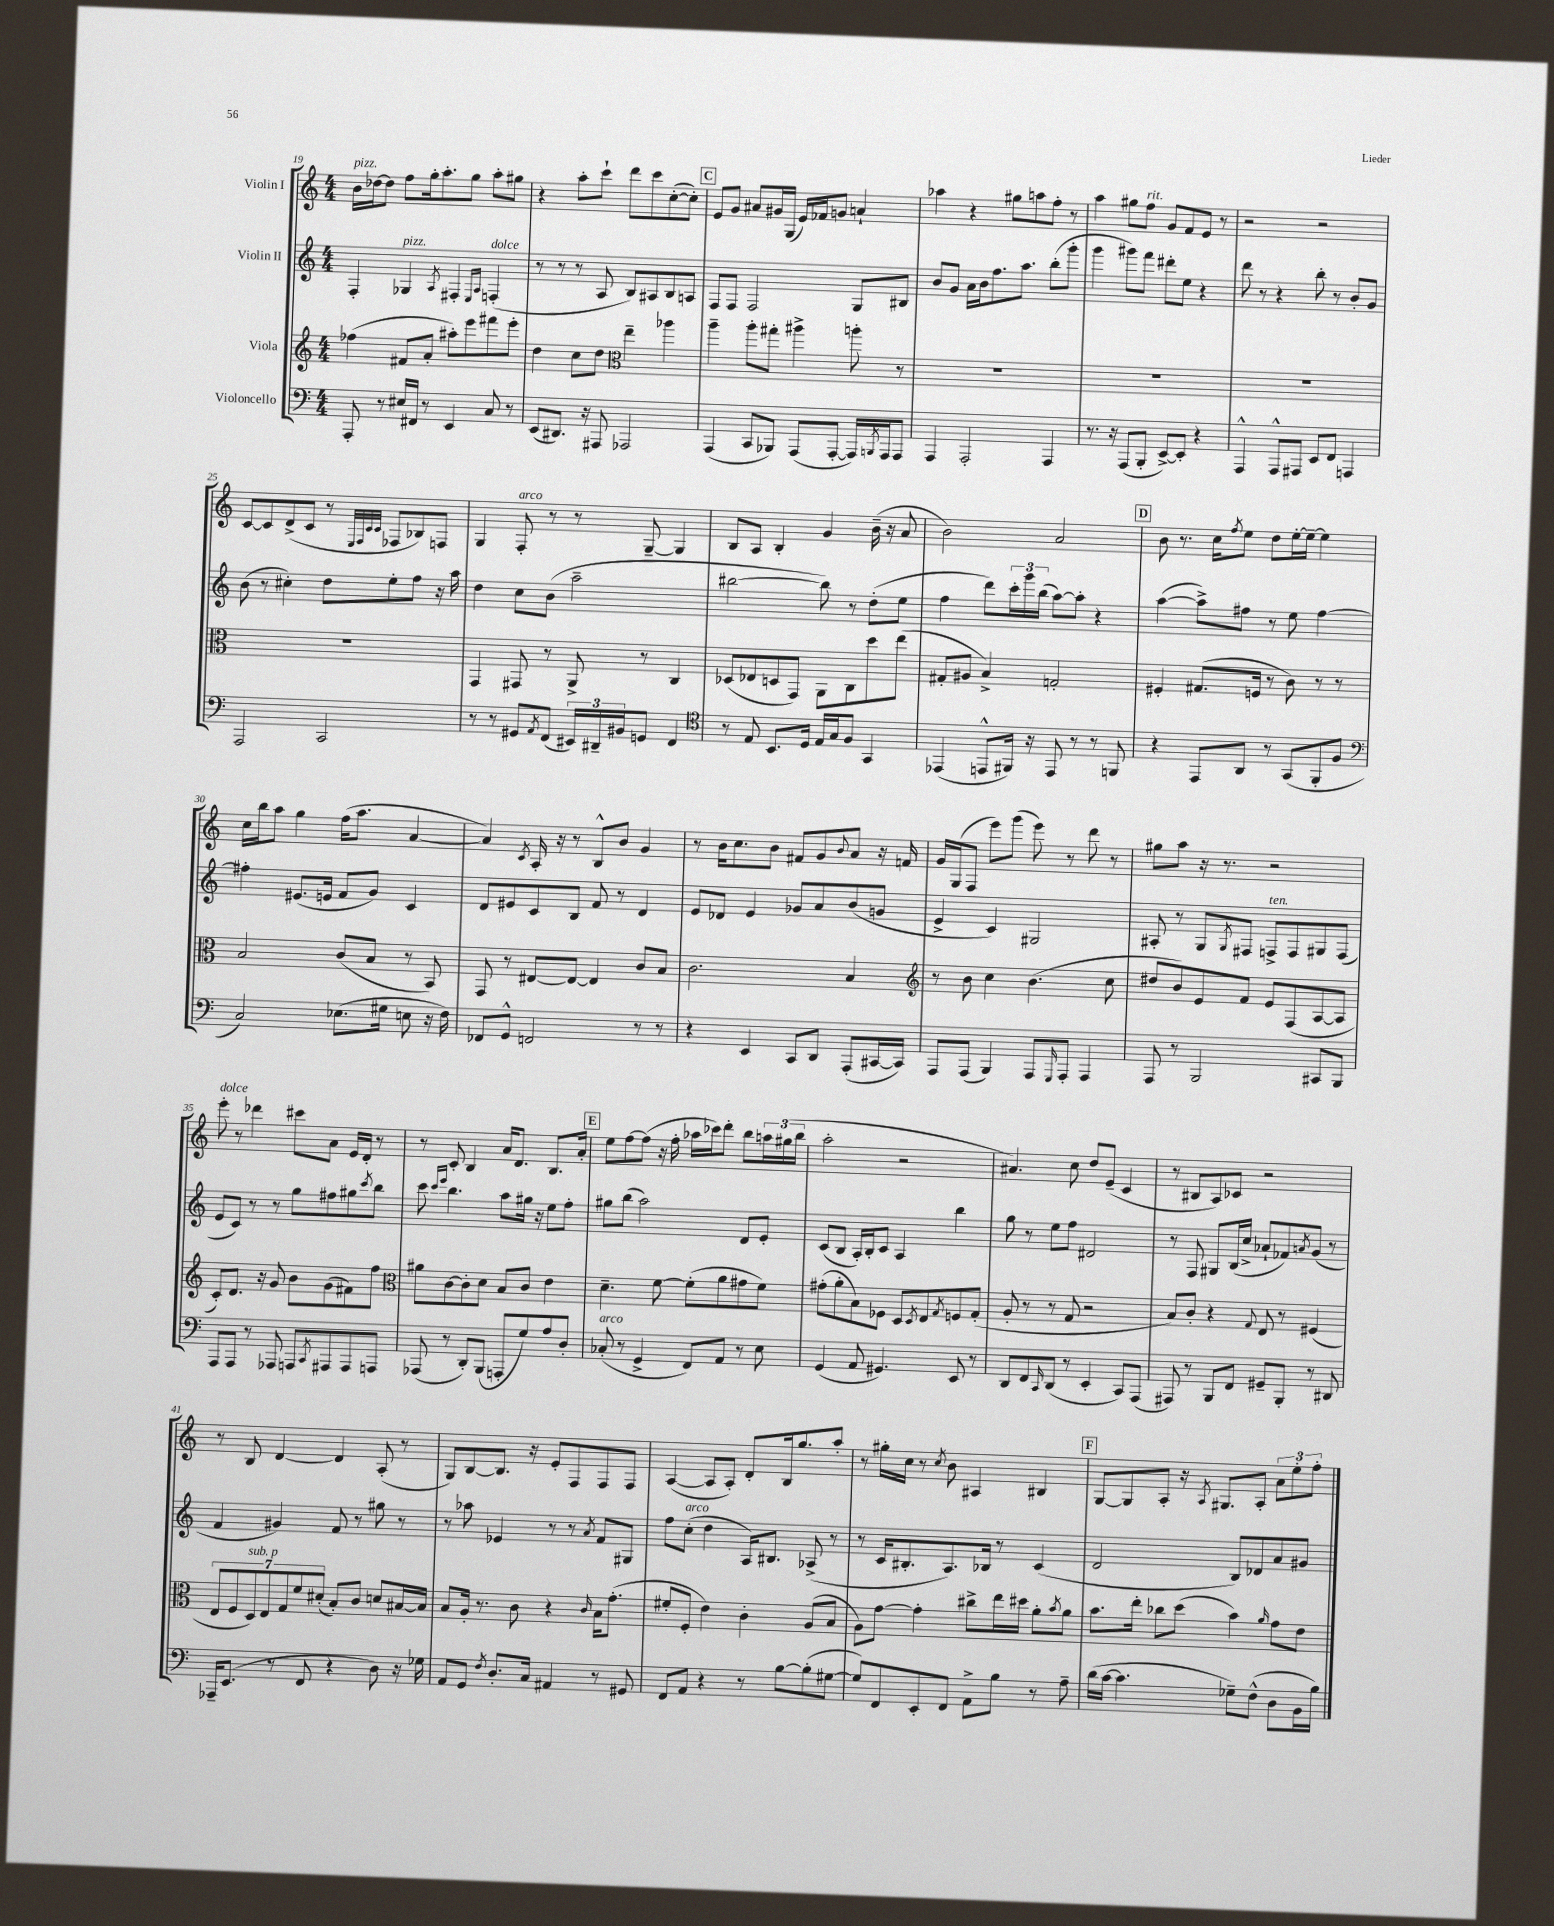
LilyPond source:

<<
\new StaffGroup <<
\new Staff = "s0" \with { instrumentName = "Violin I" } {
    \clef treble \key c \major \numericTimeSignature \time 4/4
    b'16^\markup { \italic "pizz." } des''16~ des''8 f''8 g''16-. a''8.-. g''8 a''8-. gis''8 |
    r4 a''8-. c'''8-! d'''8 c'''8 c''8~-.( c''8-.) |
    \mark \markup { \box "C" } e'8 g'8 ais'8 gis'16 g16( e'16) fes'16 g'8 a'4-! |
    aes''4 r4 gis''8 a''8 f''8-. r8 |
    a''4 gis''8 f''8^\markup { \italic "rit." } g'8 f'8 e'8 r8 |
    r2 r2 |
    c'8~ c'8 d'8->( c'8 r8 \grace { e32 f32 c'32 c'32 } fes8 bes8) f8 |
    g4 f8-.^\markup { \italic "arco" } r8 r8 g8~-- g4 |
    b8 a8 b4-. g'4 b'16--( r16 a'8 |
    b'2) a'2 |
    \mark \markup { \box "D" } b'8 r8. c''16 \acciaccatura { f''8 } e''8 d''8 e''16~-. e''16~-- e''4 |
    c''16 b''16 a''8 g''4 f''16( a''8. a'4~ |
    a'4) \acciaccatura { c'8 } a16-. r16 r8 b8-^ b'8 g'4 |
    r8 b'16 c''8. b'8 fis'8 g'8 \appoggiatura { b'8 } a'8 r16 f'16 |
    g'16 g16( f8 e'''8) g'''8( e'''8) r8 d'''8 r8 |
    gis''8 a''8 r16 r8. r2 |
    e'''8-.^\markup { \italic "dolce" } r8 des'''4 cis'''8 a'8 e'16 d'16-. r8 |
    r8 c'8-. b4 a'16 d'8. b8. a'16-. |
    \mark \markup { \box "E" } e''8 f''8~ f''8( r16 f''16-. aes''16 ces'''16) d'''8-. b''8 \tuplet 3/2 { a''16 gis''16( b''16 } |
    a''2-. r2 |
    ais'4.) c''8 d''8 e'8--( c'4 |
    r8 bis8 a8) ces'8 r2 |
    r8 b8 d'4~ d'4 a8-.( r8 |
    g8) b8~ b8. r16 e'8-. f8 f8 f8 |
    a4~( a8 a8-.) d'8-. b16 g''8. a''8-. |
    r8 gis''16-. c''16 r8 \acciaccatura { c''8 } b'8 ais4 bis4 |
    \mark \markup { \box "F" } g8~ g8 a8-. r16 \acciaccatura { a8 } gis8. a8-. \tuplet 3/2 { a'8 e''8-. f''8-. } \bar "|." |
}
\new Staff = "s1" \with { instrumentName = "Violin II" } {
    \clef treble \key c \major \numericTimeSignature \time 4/4
    f4-. ges4^\markup { \italic "pizz." } \acciaccatura { a8 } fis4-. \grace { e16 a16 } f4-.^\markup { \italic "dolce" }( |
    r8 r8 r8 a8 b8) ais8 b8 a8 |
    \mark \markup { \box "C" } f8 f8 f2 g8 bis8 |
    b'8 g'8 a'16 b'16 f''8. a''8. b''8-.( g'''8-. |
    g'''4 gis'''8) f'''8 dis'''8-. e''8 r4 |
    d'''8 r8 r4 b''8-. r8 b'8-. g'8 |
    b'8( r8 cis''4-.) d''8 e''8-. f''8 r16 a''16 |
    d''4 c''8 b'8( a''2-- |
    bis''2~ bis''8) r8 d''8-.( e''8 |
    f''4 d'''8) \tuplet 3/2 { c'''16-. g'''16 b''16( } a''8~) a''8-. r4 |
    \mark \markup { \box "D" } a''4~( a''8->) fis''8 r8 e''8 fis''4~ |
    fis''4-. eis'8.( e'16 f'8 g'8) c'4 |
    d'8 eis'8 c'8 b8 f'8 r8 d'4 |
    e'8 des'8 e'4 ges'8 a'8 b'8( g'8 |
    e'4-> c'4) gis2 |
    ais8-. r8 g8 \acciaccatura { g8 } fis8 f8->^\markup { \italic "ten." } f8 gis8 f8( |
    e'8 c'8) r8 r8 g''8 fis''8 gis''8 \acciaccatura { c'''8 } b''8 |
    c'''8 \grace { c'''16 e'''16 } b''4. a''8 gis''16 r16 e''8 f''8-. |
    \mark \markup { \box "E" } gis''8 b''8( a''2) d'8 e'8-. |
    c'8( b8 a16-.) b16-. c'8 a4 b''4 |
    g''8 r8 e''8 f''8 dis'2 |
    r8 f8 gis8 b16( c''16-> aes'8-! fes'8) \acciaccatura { a'8 } g'8( r8 |
    f'4 gis'4) f'8 r8 gis''8 r8 |
    r8 aes''8 ees'4 r8 r8 \acciaccatura { a'8 } f'8 gis8 |
    f''8 c''8-.^\markup { \italic "arco" }( d''4 a16) bis8. aes8->( r8 |
    r8 c'16 bis8.-. a8.) bes16 r8 c'4( |
    \mark \markup { \box "F" } d'2 b8) des'8 a'8 gis'8 \bar "|." |
}
\new Staff = "s2" \with { instrumentName = "Viola" } {
    \clef treble \key c \major \numericTimeSignature \time 4/4
    fes''4( fis'8 a'8-. ais''8-.) e'''8 fis'''8 e'''8-. |
    d''4 c''8 d''8 \clef alto e''4-- aes''4 |
    \mark \markup { \box "C" } a''4-- a''8-. gis''8-. ais''4-> a''8-. r8 |
    R1 |
    R1 |
    R1 |
    R1 |
    g,4 gis,8 r8 a,8-> r8 c4 |
    des8( ees8 d8 g,8) a,8 c8 d''8 e''8( |
    gis8-. ais8 b4->) g2-. |
    \mark \markup { \box "D" } fis4-. gis8.( f16 r8 c'8) r8 r8 |
    b2 c'8( b8 r8 b,8) |
    g,8 r8 eis8~ eis8~ eis4 c'8 b8 |
    c'2. b4 |
    \clef treble r8 b'8 c''4 b'4.( c''8 |
    dis''8 b'8) e'8 f'8 e'8 f8( a8~ a8 |
    c'8-.) d'8. r16 g'8 b'8 g'8( fis'8) f''8 |
    \clef alto ais'8 c'8~ c'8-. d'8 b8 c'8 e'4 |
    \mark \markup { \box "E" } d'4.-- f'8~ f'8-.( a'8 gis'8 f'8) |
    gis'8-.( a'8-. b8) fes8 d8 \acciaccatura { d8 } e8 \acciaccatura { g8 } f8 g8-.( |
    a8-. r8 r8 g8 r2 |
    b8) c'8-. r4 \appoggiatura { g8 } e8 r8 fis4( |
    \tuplet 7/4 { e8 f8 d8^\markup { \italic "sub. p" }) e8 g8 f'8 dis'8-.( } b8-.) c'8 d'8 bis16~ bis16 |
    b8 a16-. r8. c'8 r4 \grace { c'16 } b16 g'8.-.( |
    fis'8-. f8-. e'4) c'4-. a8( b8 |
    a8) g'8~ g'4-. cis''8-> e''16 dis''16 a'8-. \acciaccatura { b'8 } a'8 |
    \mark \markup { \box "F" } b'8. e''16-. ces''8 d''8( b'4) \grace { a'16 } g'8 e'8 \bar "|." |
}
\new Staff = "s3" \with { instrumentName = "Violoncello" } {
    \clef bass \key c \major \numericTimeSignature \time 4/4
    a,,8-. r8 eis16 fis,16 r8 e,4 c8 r8 |
    e,8( dis,8.) r16 ais,,8 aes,,2 |
    \mark \markup { \box "C" } a,,4( c,8 bes,,8) a,,8( a,,8~-. a,,16) \acciaccatura { b,,8 } a,,16 a,,8 |
    a,,4 a,,2-. a,,4 |
    r8. r16 a,,8( b,,8-. e,8~->) e,8-. r4 |
    a,,4-^ a,,8-^ ais,,8 e,8 f,8 a,,4 |
    a,,2 c,2 |
    r8 r8 gis,8 \acciaccatura { a,8 } f,8( \tuplet 3/2 { eis,16) dis,16-- bis,16 } g,8 f,4 |
    \clef tenor r8 e8 b,8. d16 e16 g16 f8 g,4 |
    ees,4( e,8-^ fis,16) r16 e,8 r8 r8 f,8 |
    \mark \markup { \box "D" } r4 e,8 a,8 r8 g,8( f,8-. f8 |
    \clef bass c2) ees8.( gis16 e8 r16 f16) |
    fes,8 g,8-^ f,2 r8 r8 |
    r4 e,4 c,8 d,8 a,,8-.( cis,16~ cis,16) |
    a,,8 a,,8( b,,4) a,,8 \grace { g,,16 } a,,8-. a,,4 |
    a,,8 r8 b,,2 cis,8 b,,8 |
    a,,8 a,,8 r8 aes,,8 a,,8 \acciaccatura { c,8 } ais,,8 ais,,8 a,,8 |
    aes,,8( r8 d,8-.) b,,8( a,,8-. g8) a8 d8-. |
    \mark \markup { \box "E" } ces8-.^\markup { \italic "arco" }( r8 g,4-> f,8) a,8 r8 e8 |
    g,4( a,8 gis,4.) e,8 r8 |
    d,8 f,8 \grace { c,16 } d,8( r8 e,4-. c,8) a,,8( |
    ais,,8) r8 b,,8 f,8 gis,8-- b,,8-. r8 dis,8 |
    aes,,16-- e,8.( r8 f,8 r4 d8) r16 ges16 |
    a,8 g,8 \acciaccatura { f8 } d8.-. c16 ais,4 r8 gis,8 |
    f,8 a,8 r4 r8 b8~ b8-.( gis8~ |
    gis8) f,8 e,8-. f,8 a,8-> b8 r8 a8-- |
    \mark \markup { \box "F" } d'16( c'16~ c'4. ges8--) f8-^( d8 b,16 b16) \bar "|." |
}
>>
>>
\layout { \context { \Score currentBarNumber = #19 } }
